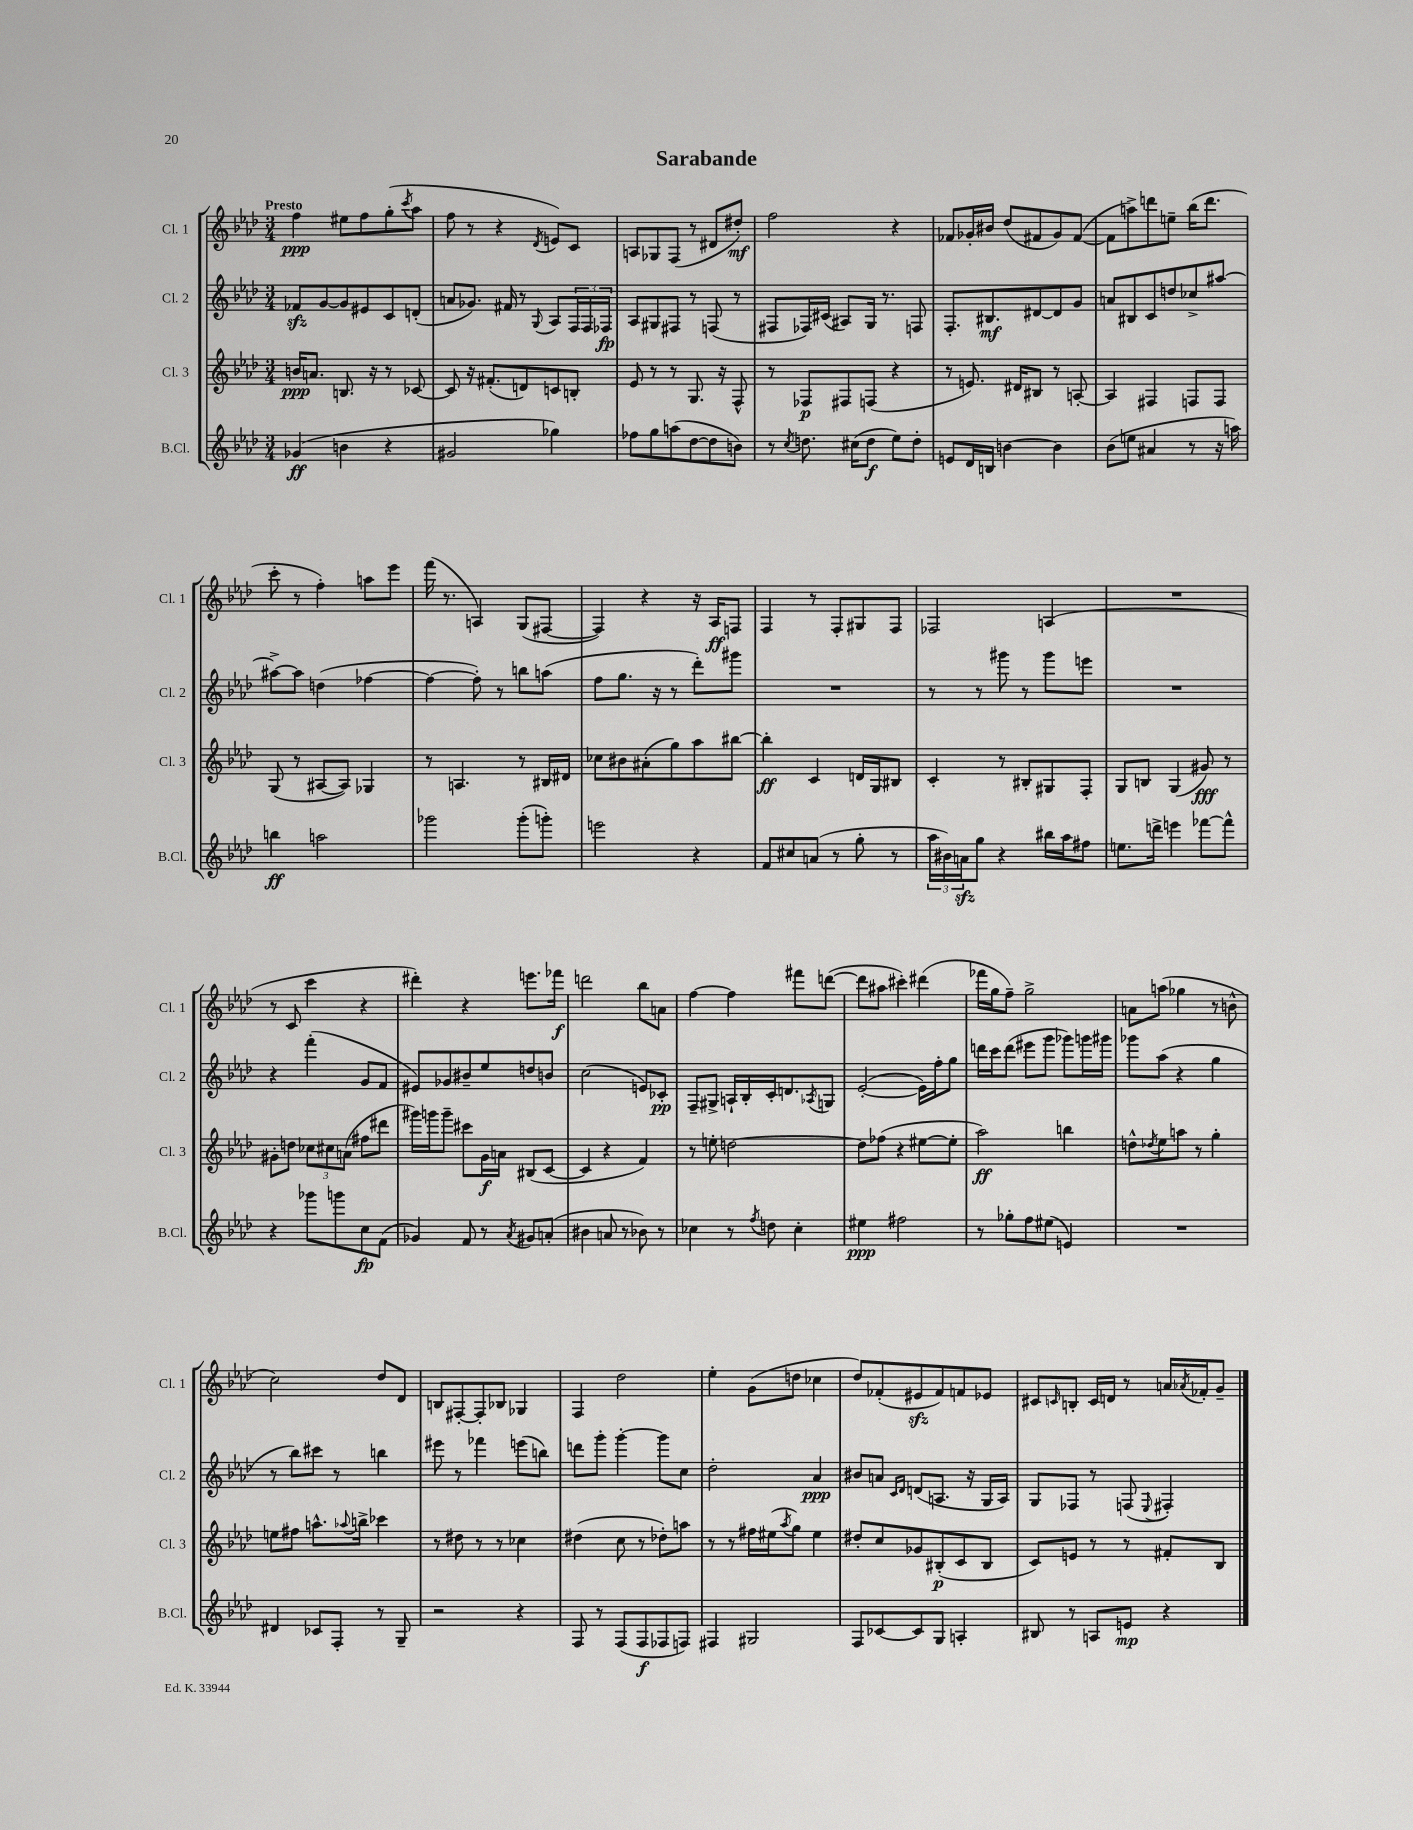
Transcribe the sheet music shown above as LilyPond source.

\header { title = "Sarabande" }
<<
\new StaffGroup <<
\new Staff = "s0" \with { instrumentName = "Cl. 1" shortInstrumentName = "Cl. 1" } {
    \clef treble \key aes \major \numericTimeSignature \time 3/4 \tempo "Presto"
    f''4\ppp eis''8 f''8 g''8-.( \acciaccatura { c'''8 } aes''8 |
    f''8 r8 r4 \acciaccatura { des'8 } e'8) c'8 |
    a8 ges8 f8( r8 dis'8 dis''8-.\mf) |
    f''2 r4 |
    fes'8 ges'16-. bis'16 des''8( fis'8 ges'8) fis'8~( |
    fis'8 a''8->) d'''8 e''8-- bes''16( d'''8. |
    c'''8-. r8 f''4-.) a''8 ees'''8 |
    f'''16( r8. a4) g8( fis8~ |
    fis4) r4 r16 aes16\ff f8 |
    f4 r8 f8-. gis8 f8 |
    fes2 a4( |
    R2. |
    r8 c'8 c'''4 r4 |
    dis'''4-.) r4 e'''8. fes'''16\f |
    d'''2 bes''8 a'8 |
    f''4~ f''4 fis'''8 d'''8~( |
    d'''8 ais''8 cis'''4-.) dis'''4( |
    fes'''16 g''16 f''8--) g''2-> |
    a'8 a''8( ges''4 r8 b'8-^ |
    c''2) des''8 des'8 |
    b8 fis8~-. fis8-. bes8 ges4 |
    f4 des''2 |
    ees''4-. g'8( d''8 ces''4 |
    des''8) fes'8-.( eis'8\sfz fes'8) f'8 ees'8 |
    cis'8 \grace { c'16 } b8-. c'16 d'16 r8 a'16 \acciaccatura { aes'8 } fes'16-. g'8-- \bar "|." |
}
\new Staff = "s1" \with { instrumentName = "Cl. 2" shortInstrumentName = "Cl. 2" } {
    \clef treble \key aes \major \numericTimeSignature \time 3/4
    fes'8\sfz g'8~ g'8 eis'8 c'8 d'8-.( |
    a'8 ges'8.) fis'16 r8 \appoggiatura { g8 } aes8 \tuplet 3/2 { f16 f16 fes16\fp } |
    aes8 gis8 fis8 r8 f8( r8 |
    fis8 fes16) cis'16( ais8) g16 r8. f8 |
    f8.-. bis8.\mf dis'8~ dis'8 g'8 |
    a'8 bis8 c'8 d''8 ces''8-> ais''8~ |
    ais''8~-> ais''8 d''4( fes''4~ |
    fes''4~ fes''8-.) r8 b''8 a''8( |
    f''8 g''8. r16 r8 des'''8-.) gis'''8 |
    R2. |
    r8 r8 gis'''8 r8 gis'''8 e'''8 |
    R2. |
    r4 f'''4-.( g'8 f'8 |
    eis'8) ges'8 bis'8-- ees''8 d''8 b'8 |
    c''2( e'8) ces'8-.\pp |
    f8-- gis8-> a16-! bes16-. c'16-. d'8. \acciaccatura { aes8 } g8 |
    ees'2~-.( ees'16) f''16-. g''8 |
    d'''16 c'''16 d'''8( eis'''8 g'''8 ges'''8) g'''16 gis'''16 |
    ges'''8 aes''8( r4 g''4 |
    r8 bes''8) cis'''8 r8 b''4 |
    eis'''8 r8 fes'''4 e'''8( b''8) |
    d'''8 g'''8-. g'''4~-. g'''8 c''8 |
    des''2-. aes'4\ppp |
    bis'8 a'8 \grace { c'16 des'16 } d'8( a8. r16 g16 a16) |
    g8 fes8 r8 f8( \appoggiatura { ees8 } fis4-.) \bar "|." |
}
\new Staff = "s2" \with { instrumentName = "Cl. 3" shortInstrumentName = "Cl. 3" } {
    \clef treble \key aes \major \numericTimeSignature \time 3/4
    b'16\ppp a'8. b8. r16 r8 ces'8~ |
    ces'8 r16 fis'8.-.( d'8) c'8 b8-. |
    ees'8 r8 r8 g8. r16 f8-^ |
    r8 fes8\p fis8 f8( r4 |
    r8 e'8.) dis'16 bis8 r8 a8~-. |
    a4 fis4 f8 f8 |
    g8( r8 ais8~ ais8) ges4 |
    r8 a4. r8 bis16 dis'16 |
    ces''8 bis'8 ais'8-.( g''8) aes''8 bis''8~ |
    bis''4-.\ff c'4 d'16 g16 bis8 |
    c'4-. r8 bis8-. gis8 f8-. |
    g8 b8 g4( gis'8\fff) r8 |
    gis'8-. d''8 \tuplet 3/2 { ces''8 cis''8 a'8( } fis''8 dis'''8 |
    gis'''16) g'''16 g'''8-- cis'''8 g'16\f a'16 bis8( c'8~ |
    c'4 r4 f'4) |
    r8 e''8-. d''2~ |
    d''8 fes''8( r4 eis''8~ eis''8-. |
    aes''2\ff) b''4 |
    d''8-^ \acciaccatura { des''8 } ees''8 a''8 r8 g''4-. |
    e''8 fis''8 a''8.-^ \appoggiatura { aes''8 } b''16-> ces'''4 |
    r8 dis''8 r8 r8 ces''4 |
    dis''4( c''8 r8 des''8-.) a''8 |
    r8 r8 fis''16 eis''16( \acciaccatura { aes''8 } g''8) eis''4 |
    dis''8-. c''8 ges'8 bis8-.\p( c'8 bis8 |
    c'8) e'8 r8 r8 fis'8-. bes8 \bar "|." |
}
\new Staff = "s3" \with { instrumentName = "B.Cl." shortInstrumentName = "B.Cl." } {
    \clef treble \key aes \major \numericTimeSignature \time 3/4
    ges'4\ff( b'4 r4 |
    gis'2 ges''4) |
    fes''8 g''8 a''8( des''8~ des''8 b'8) |
    r8 \acciaccatura { c''8 } d''8. cis''16( d''8\f ees''8) d''8-. |
    e'8 des'16 b16 b'4~ b'4 |
    bes'8( e''8 ais'4 r8 r16 a''16) |
    b''4\ff a''2 |
    ges'''2 ges'''8-.( g'''8-.) |
    e'''2 r4 |
    f'8 cis''8 a'8( r8 g''8-. r8 |
    \tuplet 3/2 { aes''16 bis'16) a'16\sfz } g''8 r4 bis''16 aes''16 fis''8 |
    e''8. d'''16-> e'''4 fes'''8~ fes'''8-^ |
    r4 ges'''8 g'''8 c''8\fp f'8( |
    ges'4) f'8 r8 \acciaccatura { aes'8 } gis'8 a'8-.( |
    bis'4 a'8 r8 bes'8) r8 |
    ces''4 r8 \acciaccatura { f''8 } d''8 ces''4-. |
    eis''4\ppp fis''2 |
    r8 ges''8-. f''8 eis''8( e'4) |
    R2. |
    dis'4 ces'8 f8-. r8 g8-- |
    r2 r4 |
    f8 r8 f8( f8\f fes8 f8) |
    fis4 gis2 |
    f8 ces'8~ ces'8 g8 a4-. |
    bis8 r8 a8 e'8\mp r4 \bar "|." |
}
>>
>>
\layout { \context { \Score \remove "Bar_number_engraver" } }
